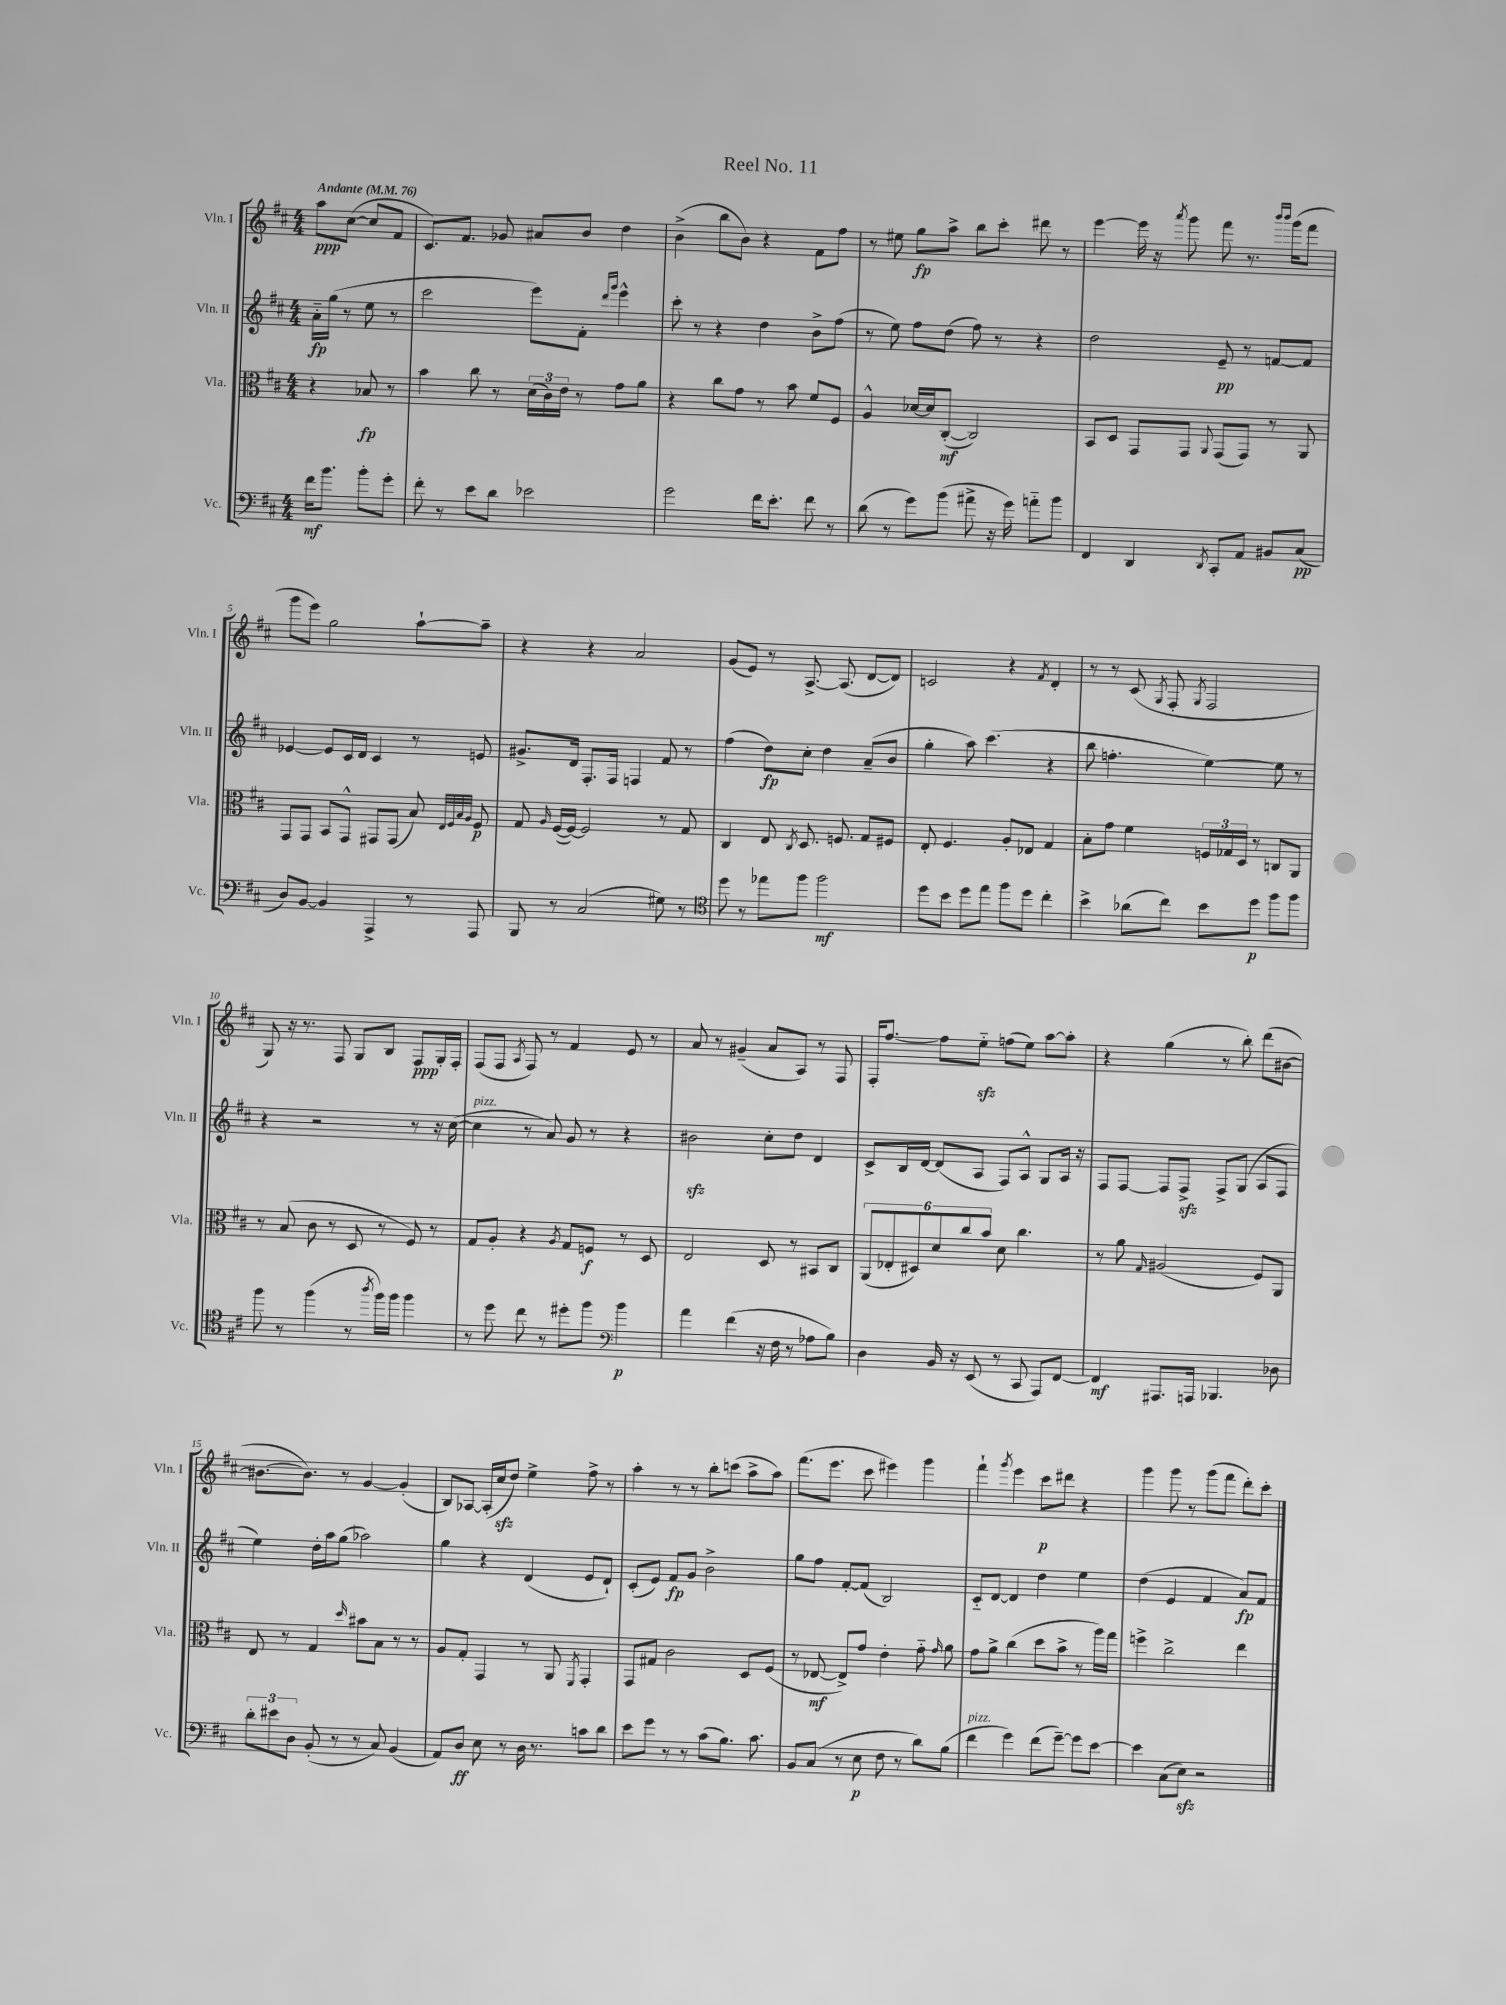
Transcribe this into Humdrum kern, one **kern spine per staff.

**kern	**kern	**kern	**kern
*staff4	*staff3	*staff2	*staff1
*clefF4	*clefC3	*clefG2	*clefG2
*k[f#c#]	*k[f#c#]	*k[f#c#]	*k[f#c#]
*M4/4	*M4/4	*M4/4	*M4/4
*MM76	*MM76	*MM76	*MM76
16f#\LK	4r	16a'~\LL	8aa\L
8.b\J	.	(16gg\JJ	.
.	.	8r	([8cc#\J
8b'\L	8B-/	8ee\	8cc#/]L
8g'\J	8r	8r	8f#/J
=	=	=	=
8f#'\	4b\	2ccc#\	8.c#/L)
8r	.	.	.
.	.	.	8.f#/J
8e\L	8cc#\	.	.
8d\J	8r	.	8g-/
2e-\	(24d\LL	8eee\L)	8a#/L
.	24c#\)	.	.
.	24e\JJ	.	.
.	8r	8f#'\J	8b/J
.	.	16qqddd/LL	.
.	.	16qqggg/JJ	.
.	8g\L	4eee^^\	4dd\
.	8a\J	.	.
=	=	=	=
2g\	4r	8ccc#'\	(4b^\
.	.	8r	.
.	8cc#\L	4r	8bb\L
.	8g\J	.	8b\J)
16f#\LK	8r	4dd\	4r
8.e'\J	.	.	.
.	8b\	.	.
8f#\	8f#/L	8b^\L	8f#\L
8r	8F#/J	(8ff#\J	8ff#\J
=	=	=	=
(8d\	4A^^/	8r	8r
8r	.	8ee\)	8ee#\
8g\L)	[16d-/LL	8ff#\L	8gg\L
.	16d-/]J	.	.
(8b\J	([8C#'/J	(8dd\J	8aa^\J
8a#^\	2C#/])	8ff#\)	8bb\L
16r	.	8r	8ccc#'\J
16g\)	.	.	.
8a'~\L	.	4r	8ddd#\
8b\J	.	.	8r
=	=	=	=
4FF#/	8BB/L	2dd\	[4eee\
.	8D/J	.	.
4DD/	8GG/L	.	16eee\]
.	.	.	16r
.	.	.	8qaaa/
.	8GG/J	.	8ggg\
8qDD/	8qqAA/	.	.
8CC#'/L	(8GG/L	8e~/	8fff#\
8AA/J	8GG/J)	8r	8.r
8BB#/L	8r	[8f/L	.
.	.	.	16qqbbb/LL
.	.	.	16qqbbb/JJ
.	.	.	(16ggg\LK
(8C#/J	8AA/	8f/]J	8fff#\J
=	=	=	=
8D/L)	8GG/L	[4e-/	8ggg\L
[8BB/J	8GG/J	.	8eee\J)
4BB/]	8BB/L	8e-/]L	2gg\
.	8GG^^/J	16c#/L	.
.	.	16d/JJ	.
4AAA^/	8GG#/L	4c#/	.
.	(8GG#/J	.	.
8r	8B/)	8r	[8aa`\L
.	32qqE/LLL	.	.
.	32qqF#/	.	.
.	32qqB/	.	.
.	32qqA/JJJ	.	.
8AAA/	8F#/	8e/	8aa~\]J
=	=	=	=
8BBB/	8G/	8.g#^/L	4r
.	16qqA/	.	.
8r	([16F#/LL	.	.
.	16F#/_JJ)	16d/Jk	.
(2C#/	2F#/]	8.F#'/L	4r
.	.	16F#/Jk	.
.	.	4F/	2a/
8G#\)	8r	8f#/	.
8r	8G/	8r	.
=	=	=	=
*clefC4	*	*	*
8dd\	4C#/	(4ff#\	(8g/L
8r	.	.	8e/J)
8ee-\L	8E/	8dd\L)	8r
.	8qC#/	.	.
8ff#\J	8.D/	8cc#'\J	[8.A^/
2ff#\	.	4dd\	.
.	8.F/	.	(8.A/]
.	8G/L	(8a~/L	[8d/L
.	8F#/J	8b/J	8d/]J)
=	=	=	=
8dd\L	8E'/	4gg'\	2c/
8b\J	4.F#/	.	.
8dd\L	.	8aa\)	.
8ee\J	.	(4.ccc#\	.
8ff#\L	8A'/L	.	4r
8dd\J	8E-/J	.	.
.	.	.	8qf#/
4cc#'\	4G/	4r	4d'/
=	=	=	=
4b^\	8B'\L	8bb\	8r
.	8g\J	4.ff'\	8r
(8a-\L	4f#\	.	(8c#/
.	.	.	8qG/
8cc#\J)	.	.	8F#'/
.	.	.	8qG/
8b\L	24F/LL	[4ee\)	2F#/
.	24G-/	.	.
.	24D/JJ	.	.
8dd\J	8r	.	.
8ff#\L	8C/L	8ee\]	.
8ff#\J	8AA/J	8r	.
=	=	=	=
8ff#\	8r	4r	8G/)
8r	(8B/	.	16r
.	.	.	8.r
(4ff#\	8c#\	2r	.
.	8r	.	8F#/
8r	8D/	.	8G/L
8qaa/	.	.	.
16ff#\LL)	8r	.	8B/J
16ff#\JJ	.	.	.
4ff#\	8F#/)	8r	8F#/L
.	8r	16r	16G'/L
.	.	([16cc#\	16F#'/JJ
=	=	=	=
8r	8G/L	4cc#\]	(8F#/L
8dd\	8A'/J	.	8F#/J
.	.	.	8qA/
8cc#\	4r	8r	8F#/)
8r	.	8a/)	8r
.	8qA/	.	.
8dd#'\L	8G/L	8g/	4f#/
8ff#\J	8F/J	8r	.
*clefF4	*	*	*
4b\	8r	4r	8e/
.	8D/	.	8r
=	=	=	=
4a\	2E/	2b#\	8a/
.	.	.	8r
(4f#\	.	.	(4g#~/
16r	8D/	8cc#'\L	8a/L
16F#\	.	.	.
8r	8r	8dd\J	8A/J)
8A-\L	8BB#/L	4d/	8r
8B\J)	8C#/J	.	8F#/
=	=	=	=
4D\	(12AA/L	8c#^/L	16F#'/LK
.	.	.	[8.ff#/J
.	12E-'/	.	.
.	.	16B/L	.
.	12D#/)	.	.
.	.	[16d/JJ	.
16BB/	12d/	(8d/]L	8ff#\]L
16r	.	.	.
.	12cc#/	.	.
(8EE/	.	8A/J	8ee'~\J
.	12b/J	.	.
8r	8d\	8F#/L)	(8ff\L
8CC#/	4.cc#\	8A^^/J	8ee\J)
8AAA/L)	.	8G/L	[8aa\L
[8FF#/J	.	16A/Jk	8aa'\]J
.	.	16r	.
=	=	=	=
4FF#/]	8r	8F#/L	4r
.	8a\	[8F#/J	.
.	16qqG/	.	.
8.AAA#/L	(2A#/	8F#/]L	(4gg\
.	.	8F#^/J	.
16AAA/Jk	.	.	.
4.BBB-/	.	8F#^/L	8r
.	.	(8G/J	8bb'\)
.	8F#/L)	8A/L	(8ddd\L
8D-\	8AA/J	8F#/J	[8b#\J
=	=	=	=
12d'\L	8E/	4ee\)	8.b#\_L
12e#\	.	.	.
.	8r	.	.
12D\J	.	.	.
.	.	.	8.b#\]J)
(8BB'/	4G/	16dd'\LL	.
.	.	16aa\J	.
8r	.	(8gg\J	8r
.	16qqdd/	.	.
8r	8b#\L	2aa-\)	[4g/
8C#/)	8B\J	.	.
(4BB/	8r	.	(4g'/]
.	8r	.	.
=	=	=	=
8AA/L)	8A/L	4gg\	8B/L)
8D/J	8G'/J	.	[8A-/J
8E\	4GG/	4r	(16A-'/]LL
.	.	.	16cc#/J
8r	.	.	8dd/J)
16D\	8r	(4d/	4ee^\
8.r	.	.	.
.	8AA/	.	.
.	8qFF#/	.	.
8c\L	4GG'/	8e/L	8ff#^\
8d\J	.	8d`/J)	8r
=	=	=	=
8e\L	8GG/L	(8c#'/L	4aa'\
8g\J	8G#/J	8e/J)	.
8r	2c#\	8f#/L	8r
8r	.	8g/J	8r
(8c#\L	.	2b^\	8bb'\L
8.B\J)	.	.	(8ccc\J
.	8D/L	.	8aa^\L
8.c#\	.	.	.
.	(8F#/J	.	8aa\J)
=	=	=	=
8BB/L	8r	8gg\L	(8.fff#\L
(8C#/J	[8E-/	8ff#\J	.
.	.	.	8.eee\J
8r	8E-^/]L)	[8f#'/L	.
8E\	8g/J	(8f#/]J	8ccc#\
8F#\	4e'\	2B/)	4eee#\)
8r	.	.	.
8d\L)	8g'~\	.	4ggg\
.	16qqg/	.	.
(8B\J	8a\	.	.
=	=	=	=
4f#\	8g\L	8c#'~/L	4fff#`\
.	8a^\J	[8d/J	.
.	.	.	8qggg/
4g\)	(4cc#\	4d/]	4eee\
(8f#\L	8dd\L	4dd\	8ccc#\L
[8g~\J)	8b^\J	.	8ddd#\J
8g\]L	8r	4ee\	4r
[8e\J	16aa\LL)	.	.
.	16gg\JJ	.	.
=	=	=	=
4e\]	4ff^\	(4dd\	4ggg\
(8C#\L	2cc#^\	4e/	8ggg\
8E\J)	.	.	8r
2r	.	4f#/	(8ggg\L
.	.	.	8fff#\J
.	4ee\	8a/L)	8ddd'\L)
.	.	8f#/J	8ccc#'\J
==	==	==	==
*-	*-	*-	*-
